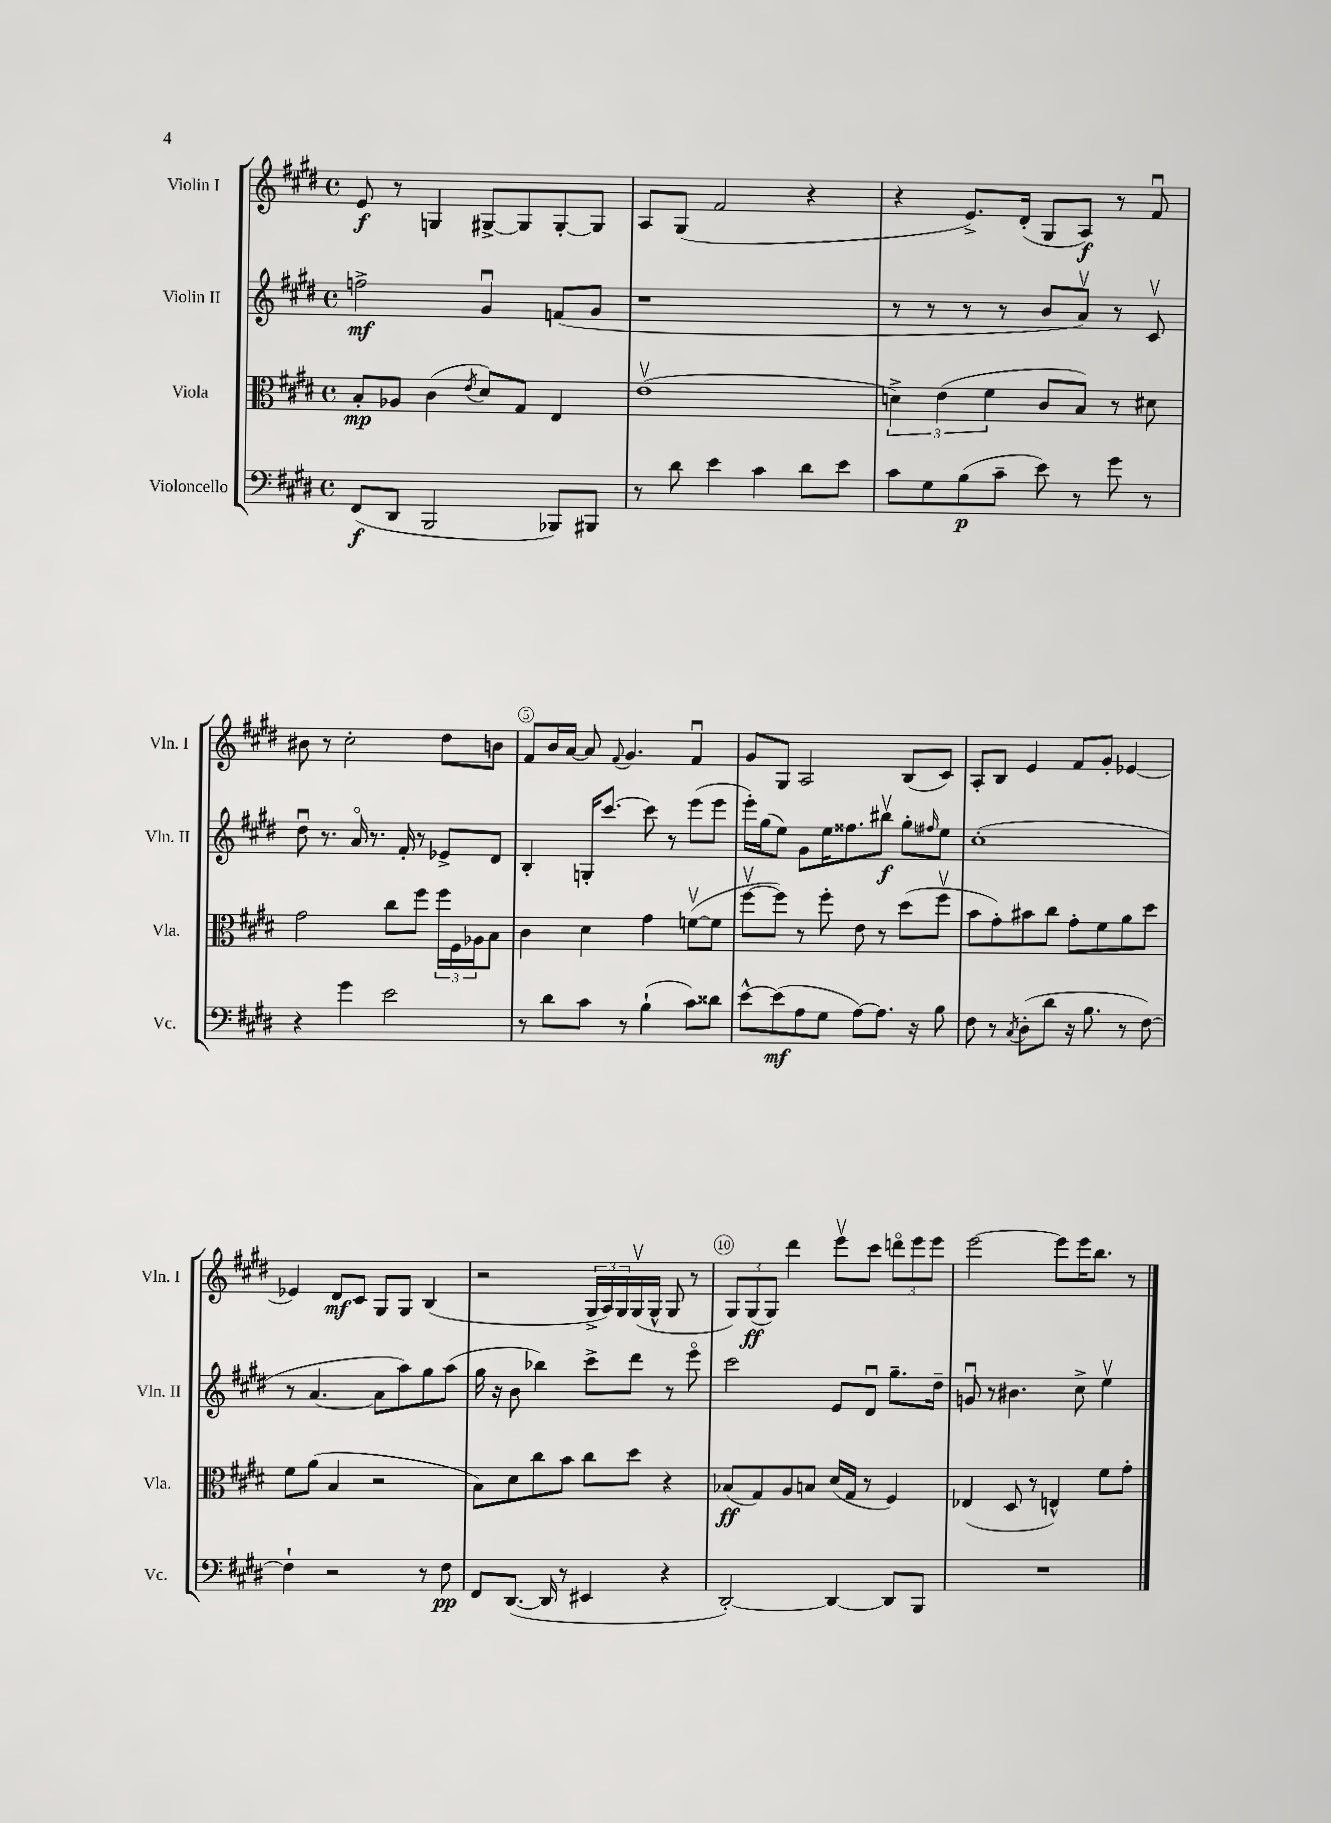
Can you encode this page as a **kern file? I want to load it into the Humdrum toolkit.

**kern	**dynam	**kern	**dynam	**kern	**dynam	**kern	**dynam
*part4	*part4	*part3	*part3	*part2	*part2	*part1	*part1
*staff4	*staff4	*staff3	*staff3	*staff2	*staff2	*staff1	*staff1
*I"Violoncello	*	*I"Viola	*	*I"Violin II	*	*I"Violin I	*
*I'Vc.	*	*I'Vla.	*	*I'Vln. II	*	*I'Vln. I	*
*clefF4	*	*clefC3	*	*clefG2	*	*clefG2	*
*k[f#c#g#d#]	*	*k[f#c#g#d#]	*	*k[f#c#g#d#]	*	*k[f#c#g#d#]	*
*M4/4	*	*M4/4	*	*M4/4	*	*M4/4	*
*met(c)	*	*met(c)	*	*met(c)	*	*met(c)	*
=1	=1	=1	=1	=1	=1	=1	=1
(8FF#/L	f	8B'/L	mp	2ffn^\	mf	8e/	f
8DD#/J	.	8A-X/J	.	.	.	8r	.
2BBB/	.	(4c#\	.	.	.	4Gn/	.
.	.	8qe/	.	.	.	.	.
.	.	8d#/L)	.	4g#u/	.	[8G#X^/L	.
.	.	8G#/J	.	.	.	8G#/]	.
8BBB-X/L)	.	4E/	.	(8fn/L	.	[8G#'/	.
8BBB#X/J	.	.	.	8g#/J	.	8G#/J]	.
=2	=2	=2	=2	=2	=2	=2	=2
8r	.	(1ev	.	1r	.	8A/L	.
8d#\	.	.	.	.	.	(8G#/J	.
4e\	.	.	.	.	.	2f#/	.
4c#\	.	.	.	.	.	.	.
8d#\L	.	.	.	.	.	4r	.
8e\J	.	.	.	.	.	.	.
=3	=3	=3	=3	=3	=3	=3	=3
8c#\L	.	6dn^\)	.	8r	.	4r	.
8G#\	.	.	.	8r	.	.	.
.	.	(6e\	.	.	.	.	.
(8B\	p	.	.	8r	.	8.e^/L)	.
.	.	6f#\	.	.	.	.	.
8c#~\J	.	.	.	8r	.	.	.
.	.	.	.	.	.	(16d#'/Jk	.
8e\)	.	8c#/L	.	8b/L	.	8G#/L	.
8r	.	8B/J)	.	8av/J)	.	8A/J)	f
8g#\	.	8r	.	8r	.	8r	.
8r	.	8d#X\	.	8c#v/	.	8f#u/	.
!!LO:LB:g=z
=4	=4	=4	=4	=4	=4	=4	=4
4r	.	2g#\	.	8dd#u\	.	8b#X\	.
.	.	.	.	8.r	.	8r	.
4g#\	.	.	.	.	.	2cc#'\	.
.	.	.	.	16a/	.	.	.
.	.	.	.	8.r	.	.	.
2e\	.	8cc#\L	.	.	.	.	.
.	.	.	.	16f#'/	.	.	.
.	.	8ff#\J	.	8r	.	.	.
.	.	24ff#\LL	.	8e-X^/L	.	8dd#\L	.
.	.	24F#\	.	.	.	.	.
.	.	24A-X\J	.	.	.	.	.
.	.	8B\J	.	8d#/J	.	8bn\J	.
=5	=5	=5	=5	=5	=5	=5	=5
8r	.	4c#\	.	4B'/	.	8f#/L	.
8d#\L	.	.	.	.	.	16b/L	.
.	.	.	.	.	.	[16a/JJ	.
8c#\J	.	4d#\	.	16Gn'/KL	.	8a/]	.
.	.	.	.	[8.ccc#/J	.	.	.
.	.	.	.	.	.	8qqf#/	.
8r	.	.	.	.	.	4.g#/	.
(4B`\	.	4g#\	.	8ccc#\]	.	.	.
.	.	.	.	8r	.	.	.
8c#\L)	.	([8fnv\L	.	(8eee\L	.	4f#u/	.
8d##X\J	.	8f\J]	.	8eee\J	.	.	.
=6	=6	=6	=6	=6	=6	=6	=6
[8e^^\L	.	[8ff#v\L	.	16eee'\LL)	.	8g#/L	.
.	.	.	.	(16gg#\J	.	.	.
(8e\]	mf	8ff#\J])	.	8ee\J)	.	8G#/J	.
8A\	.	8r	.	8g#\L	.	2A/	.
8G#\J	.	8ff#'\	.	16ee\K	.	.	.
.	.	.	.	8.ff##X\	.	.	.
[8A\L)	.	8e\	.	.	.	.	.
8.A\J]	.	8r	.	8bb#Xv\J	f	.	.
.	.	(8dd#\L	.	8gg#'\L	.	(8B/L	.
16r	.	.	.	.	.	.	.
.	.	.	.	16qqff#X/	.	.	.
8B\	.	8ff#v\J	.	8ee\J	.	8c#/J)	.
=7	=7	=7	=7	=7	=7	=7	=7
8F#\	.	8b\L	.	(1cc#'	.	8A'/L	.
8r	.	8g#'\)	.	.	.	8B/J	.
8qC#/	.	.	.	.	.	.	.
(8D#'\L	.	8b#X\	.	.	.	4e/	.
8d#\J	.	8cc#\J	.	.	.	.	.
16r	.	8g#'\L	.	.	.	8f#/L	.
8.B\	.	.	.	.	.	.	.
.	.	8f#\	.	.	.	8g#'/J	.
8r	.	8a\	.	.	.	[4e-X/	.
[8F#\)	.	8dd#\J	.	.	.	.	.
!!LO:LB:g=z
=8	=8	=8	=8	=8	=8	=8	=8
4F#`\]	.	8f#\L	.	8r	.	4e-X/]	.
.	.	(8a\J	.	[4.a/	.	.	.
2r	.	4B/	.	.	.	8d#/L	mf
.	.	.	.	.	.	8c#/J	.
.	.	2r	.	8a\L]	.	8G#/L	.
.	.	.	.	8aa\)	.	8G#/J	.
8r	.	.	.	8gg#\	.	(4B/	.
8F#\	pp	.	.	(8aa\J	.	.	.
=9	=9	=9	=9	=9	=9	=9	=9
8FF#/L	.	8B\L)	.	16gg#\	.	2r	.
.	.	.	.	16r	.	.	.
([8.DD#/J	.	8d#\	.	8b\	.	.	.
.	.	8cc#\	.	4bb-X\)	.	.	.
16DD#/]	.	.	.	.	.	.	.
8r	.	8b\J	.	.	.	.	.
4EE#X/	.	8cc#\L	.	8ccc#^\L	.	24G#^/LL	.
.	.	.	.	.	.	24A/)	.
.	.	.	.	.	.	24G#/	.
.	.	8dd#\J	.	8ddd#\J	.	(16G#v/	.
.	.	.	.	.	.	16G#^^/JJ	.
4r	.	4r	.	8r	.	8G#/	.
.	.	.	.	8eee\	.	8r	.
=10	=10	=10	=10	=10	=10	=10	=10
[2DD#'/)	.	(8B-X/L	ff	2ccc#\	.	12G#/L)	.
.	.	.	.	.	.	(12G#/	ff
.	.	8G#/)	.	.	.	.	.
.	.	.	.	.	.	12G#/J)	.
.	.	8A/	.	.	.	4ddd#\	.
.	.	8Bn/J	.	.	.	.	.
4DD#/_	.	(16d#/LL	.	8e/L	.	8eeev\L	.
.	.	16G#/JJ	.	.	.	.	.
.	.	8r	.	8d#u/J	.	8ccc#\J	.
8DD#/L]	.	4F#/)	.	8.gg#~\L	.	12dddn\L	.
.	.	.	.	.	.	12eee\	.
8BBB/J	.	.	.	.	.	.	.
.	.	.	.	.	.	12eee\J	.
.	.	.	.	16dd#~\Jk	.	.	.
=11	=11	=11	=11	=11	=11	=11	=11
1r	.	(4E-X/	.	8gnu/	.	[2eee\	.
.	.	.	.	8r	.	.	.
.	.	8D#/	.	4.b#X\	.	.	.
.	.	8r	.	.	.	.	.
.	.	4En^^/)	.	.	.	8eee\L]	.
.	.	.	.	8cc#^\	.	16eee\K	.
.	.	.	.	.	.	8.bb\J	.
.	.	8f#\L	.	4eev\	.	.	.
.	.	8g#'\J	.	.	.	8r	.
==	==	==	==	==	==	==	==
*-	*-	*-	*-	*-	*-	*-	*-
